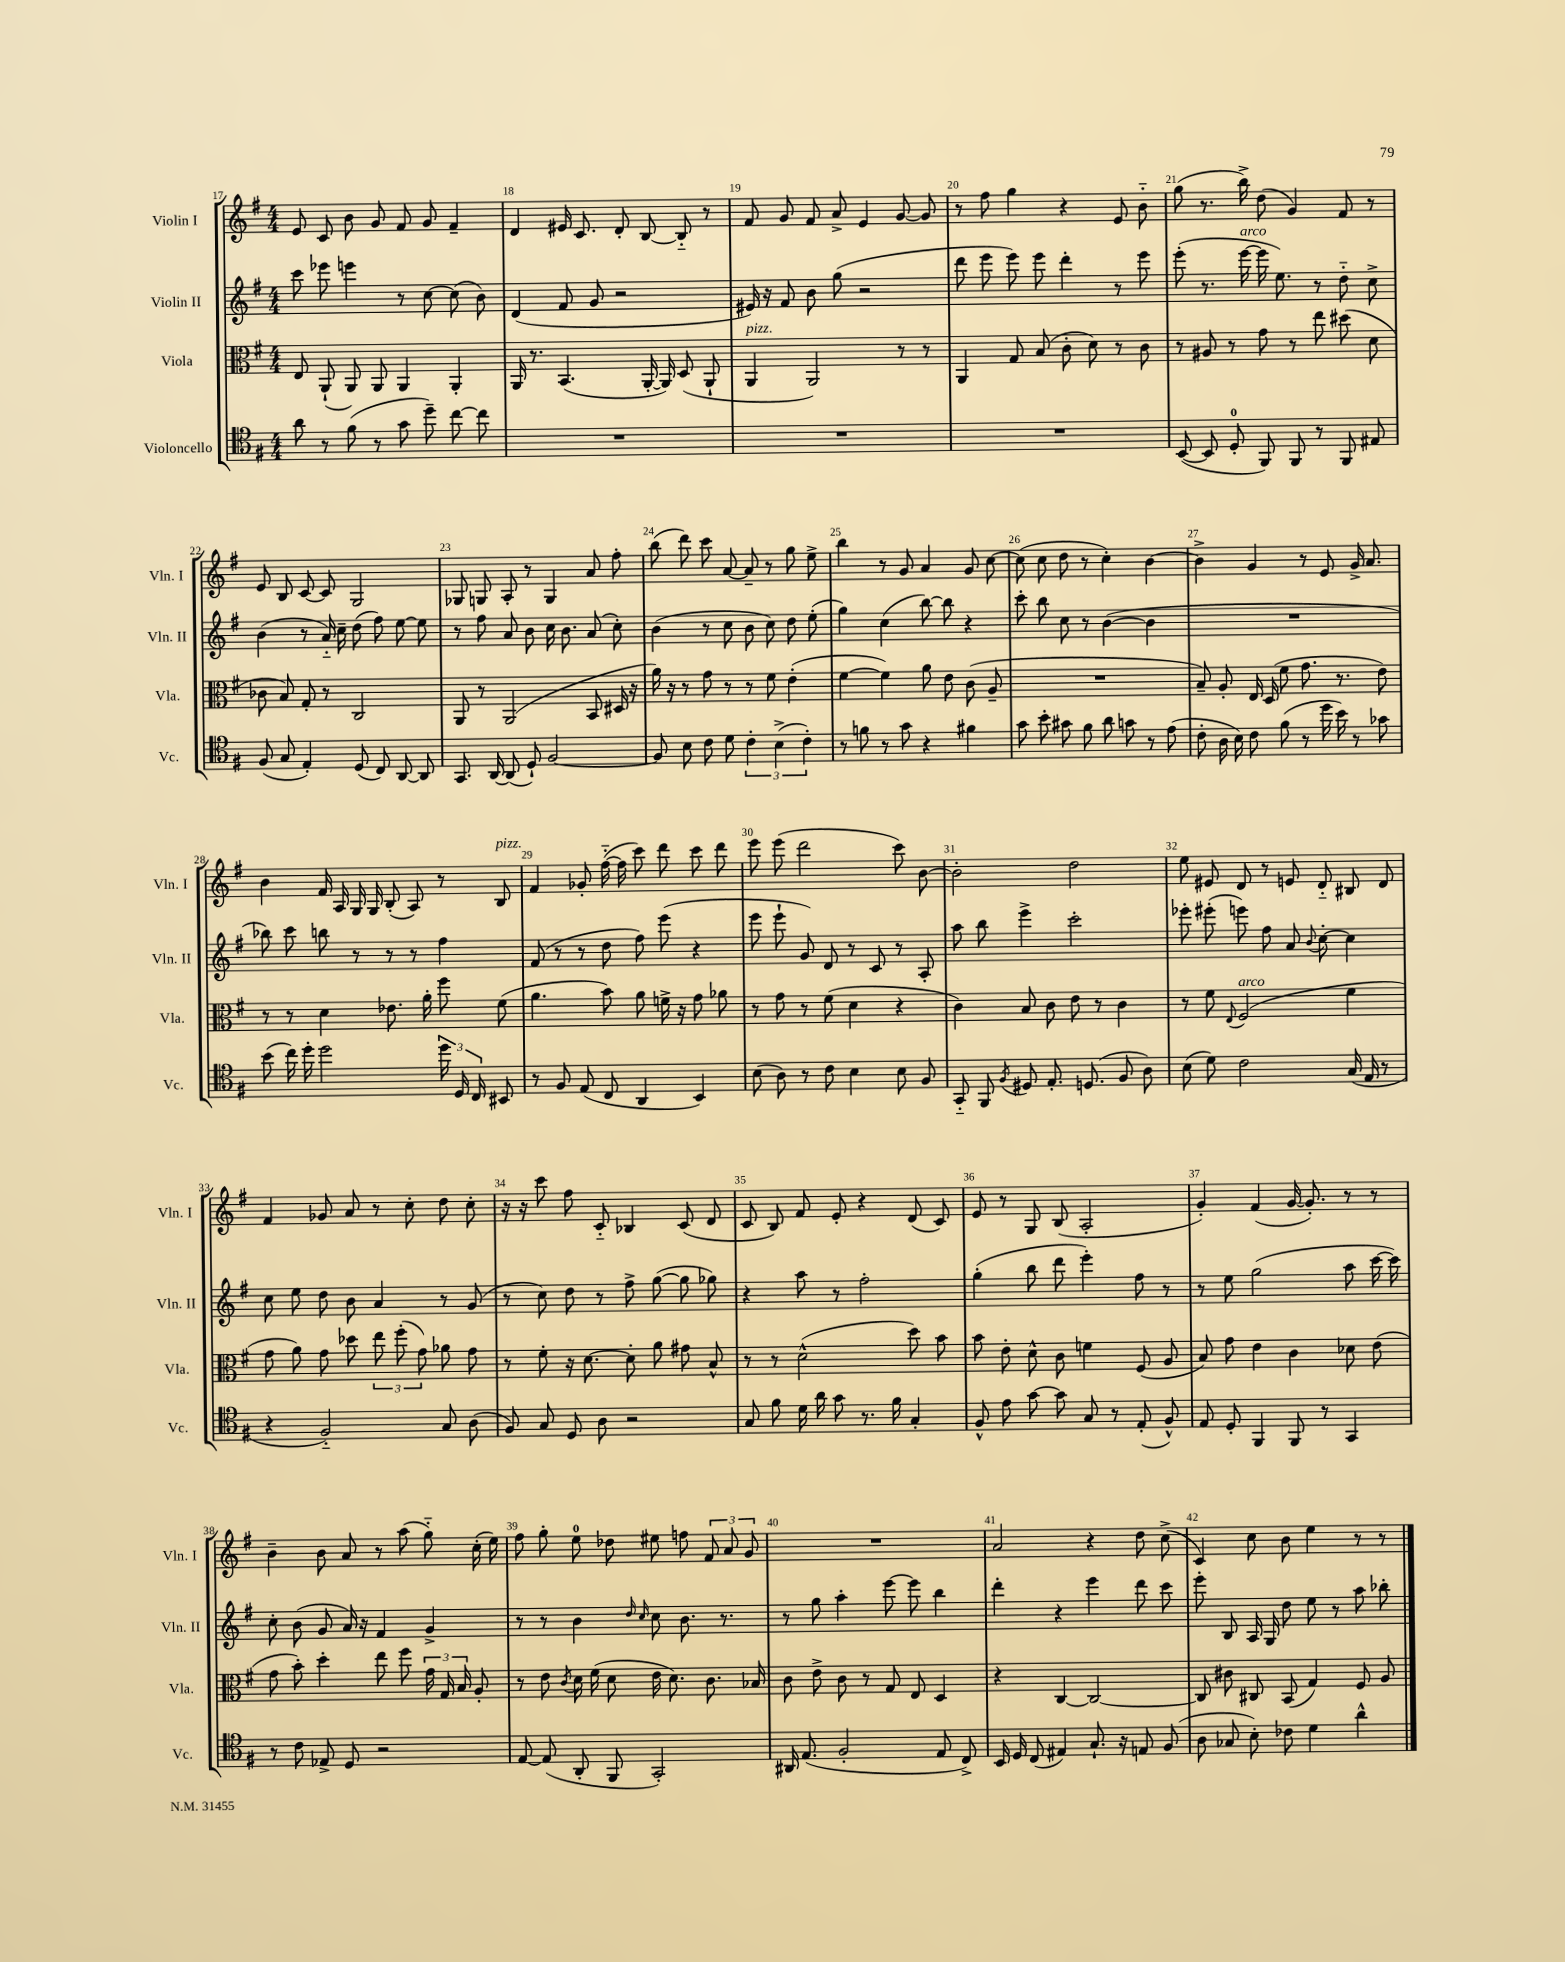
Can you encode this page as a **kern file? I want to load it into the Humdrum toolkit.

**kern	**kern	**kern	**kern
*staff4	*staff3	*staff2	*staff1
*clefC4	*clefC3	*clefG2	*clefG2
*k[f#]	*k[f#]	*k[f#]	*k[f#]
*M4/4	*M4/4	*M4/4	*M4/4
8a	8E	8ccc	8e
8r	(8AA`	8eee-	8c
(8f#	8AA)	4eee	8b
8r	8AA	.	8g
8g	4AA	8r	8f#
8dd~)	.	[8cc	8g
[8cc	4AA'	(8cc]	4f#~
8cc]	.	8b)	.
=	=	=	=
1r	16AA	(4d	4d
.	8.r	.	.
.	(4.BB	8f#	16e#
.	.	.	8.c
.	.	8g	.
.	.	2r	8d'
.	[16AA'	.	[8B
.	16AA])	.	.
.	(8D	.	8B'~]
.	8AA`	.	8r
=	=	=	=
1r	4AA	16e#)	8f#
.	.	16r	.
.	.	8f#	8g
.	2AA)	8b	8f#
.	.	(8gg	8a^
.	.	2r	4e
.	8r	.	[8g
.	8r	.	8g]
=	=	=	=
1r	4AA	8ddd	8r
.	.	8eee	8ff#
.	8G	8eee)	4gg
.	(8B	8eee	.
.	8c'	4ddd'	4r
.	8d)	.	.
.	8r	8r	8e
.	8c	8eee	8b'~
=	=	=	=
([8BB	8r	(8eee'	(8gg
8BB]	8A#	8.r	8.r
8D'	8r	.	.
.	.	[16eee	16bb^)
8FF#)	8g	16eee]	(8dd
.	.	8.ee)	.
8FF#	8r	.	4g)
8r	8ee	8r	.
8FF#	(8dd#	8dd'~	8f#
8E#	8d	8cc^	8r
=	=	=	=
(8F#	8c-	(4b	8e
8G	8B)	.	8B
4E')	8G'	8r	[8c
.	8r	16a'~)	8c]
.	.	16cc~	.
(8D	2C	(8dd	2G
8C)	.	8ff#)	.
[8AA	.	[8ee	.
8AA]	.	8ee]	.
=	=	=	=
8.GG	8AA	8r	8G-
.	8r	8ff#	8G
[16AA	.	.	.
(8AA]	(2AA	8a	8A'
8D`)	.	8b	8r
[2F#	.	16cc	4G
.	.	8.b	.
.	8BB	(8a	8a
.	16D#	8cc')	8ff#'
.	16r	.	.
=	=	=	=
8F#]	16a)	(4b	(8bb
.	16r	.	.
8B	8r	.	8ddd)
8c	8g	8r	8ccc
8d	8r	8cc	[8a
6c'	8r	8b	8a~]
.	8f#	8cc)	8r
(6B^	.	.	.
.	(4e'	8dd	8gg
6c')	.	.	.
.	.	(8ee'	8ee^
=	=	=	=
8r	[4f#	4gg)	4bb
8f	.	.	.
8r	4f#])	(4cc	8r
8g	.	.	8g
4r	8a	[8bb)	4a
.	8e	8bb]	.
4f#	(8c	4r	8g
.	8A~	.	[8cc
=	=	=	=
8g	1r	8ccc'	(8cc]
8b'	.	8bb	8cc
8g#	.	8cc	8dd
8f#	.	8r	8r
8a	.	([4b	4cc')
8g	.	.	.
8r	.	4b]	[4b
(8e	.	.	.
=	=	=	=
8c'	8B~)	1r	4b^]
16A	8A'	.	.
16B)	.	.	.
8c	16E	.	4g
.	(16D	.	.
(8f#	8f#	.	.
8r	8.g	.	8r
16dd	.	.	8e
16b)	8.r	.	.
8r	.	.	16g^
.	.	.	8.a
8g-	8e)	.	.
=	=	=	=
(8b	8r	8bb-)	4b
16cc)	8r	8ccc	.
16dd'	.	.	.
2dd	4d	8bb	16f#
.	.	.	16A
.	.	8r	16G
.	.	.	16G
.	8.e-	8r	(8B'
.	.	8r	8A)
.	16a'	.	.
24dd	8ff#	4ff#	8r
24D	.	.	.
24C	.	.	.
8BB#	(8f#	.	8B
=	=	=	=
8r	4.a	(8f#	4f#
8F#	.	8r	.
(8E	.	8r	8g-'
8C	8b)	8dd	([16ff#'~
.	.	.	16ff#]
4AA	8a	8ff#)	8ccc)
.	16f^	(8eee	8ddd
.	16r	.	.
4BB)	8g	4r	8ccc
.	8a-	.	8ddd
=	=	=	=
(8B	8r	8eee	8eee
8A)	8g	8eee`	(8eee
8r	8r	8g)	2ddd
8c	(8f#	8d	.
4B	4d	8r	.
.	.	8c	.
8B	4r	8r	8ccc)
8F#	.	8A'	[8b
=	=	=	=
8GG'~	4c)	8aa	2b']
8FF#	.	8bb	.
8qF#	.	.	.
8D#	8B	4eee^	.
8.E'	8c	.	.
.	8e	2ccc'	2dd
(8.D	.	.	.
.	8r	.	.
8F#	4c	.	.
8A)	.	.	.
=	=	=	=
(8B	8r	8eee-'	8ee
8d)	8f#	(8eee#'	8e#
.	8qqE	.	.
2c	(2F#	8eee)	8d
.	.	8ff#	8r
.	.	8a	8e
.	.	8qqb	.
.	.	[8cc'	8d'~
(16G	4f#	4cc]	8B#
16E	.	.	.
8r	.	.	8d
=	=	=	=
4r	8g	8cc	4f#
.	8a)	8ee	.
2F#'~)	8g	8dd	8g-
.	8dd-	8b	8a
.	12ee	4a	8r
.	(12ff#'	.	.
.	.	.	8cc'
.	12g)	.	.
8G	8a-	8r	8dd
(8A	8g	(8g	8cc'
=	=	=	=
8F#)	8r	8r	16r
.	.	.	16r
8G	8f#'	8cc)	8ccc
8D	16r	8dd	8ff#
.	[8.d	.	.
8A	.	8r	8c'~
2r	8d']	8ff#^	4B-
.	8a	([8gg	.
.	8g#	8gg]	(8c
.	8B^^	8gg-)	8d
=	=	=	=
8G	8r	4r	8c
8f#	8r	.	8B)
16d	(2d^^	8aa	8f#
16a	.	.	.
8g	.	8r	8e'
8.r	.	2ff#'	4r
16f#	.	.	.
4G'	8dd)	.	(8d
.	8b	.	8c)
=	=	=	=
8F#^^	8b	(4gg'	8e
8e	8e'	.	8r
[8g	8d^^	8bb	8G
8g]	8c	8ddd	(8B
8G	4f	4eee')	2A'
8r	.	.	.
(8E'	(8F#	8ff#	.
8F#^^)	8A	8r	.
=	=	=	=
8E	8B)	8r	4g')
8D'	8g	8ee	.
4FF#	4e	(2gg	(4f#
8FF#	4c	.	[16g
.	.	.	8.g'])
8r	.	.	.
4GG	8d-	8aa	8r
.	(8e	[16ccc	8r
.	.	16ccc])	.
=	=	=	=
8r	8g	8cc'	4b~
8c	8b')	(8b	.
8E-^	4dd'	8g	8b
8D	.	16a)	8a
.	.	16r	.
2r	8ee	4f#	8r
.	8ff#	.	(8aa
.	24g	4g^	8gg'~)
.	24G	.	.
.	24B	.	.
.	8A'	.	(16cc'
.	.	.	16ee)
=	=	=	=
[8E	8r	8r	8ff#
(8E]	8e	8r	8gg'
.	8qc	.	.
8AA'	16d	4b	8ee
.	(16f#	.	.
8FF#	8d	.	8dd-
.	.	16qqdd	.
.	.	16qqcc	.
2GG')	16e	8cc	8ee#
.	8.d)	.	.
.	.	8.b	8ff
.	8.c	.	12f#
.	.	8.r	.
.	.	.	12a
.	.	.	12g
.	16B-	.	.
=	=	=	=
16AA#	8c	8r	1r
(8.E	.	.	.
.	8e^	8gg	.
2F#'	8c	4aa'	.
.	8r	.	.
.	8G	[8eee	.
.	8E	8eee]	.
8E	4D	4bb	.
8C^)	.	.	.
=	=	=	=
16BB	4r	4ddd'	2a
16D	.	.	.
(8C	.	.	.
4E#)	[4C	4r	.
8.G`	2C_	4eee	4r
16r	.	.	.
8E	.	8ddd	8dd
(8F#	.	8ccc	(8cc^
=	=	=	=
8A	8C]	8eee'	4c)
8G-	8c#	8B	.
8B')	8C#	16A	8cc
.	.	16G	.
8c-	(8BB	8dd	8b
4d	4G)	8ee	4ee
.	.	8r	.
4a^^	8F#	8aa	8r
.	8A	8bb-'	8r
==	==	==	==
*-	*-	*-	*-
